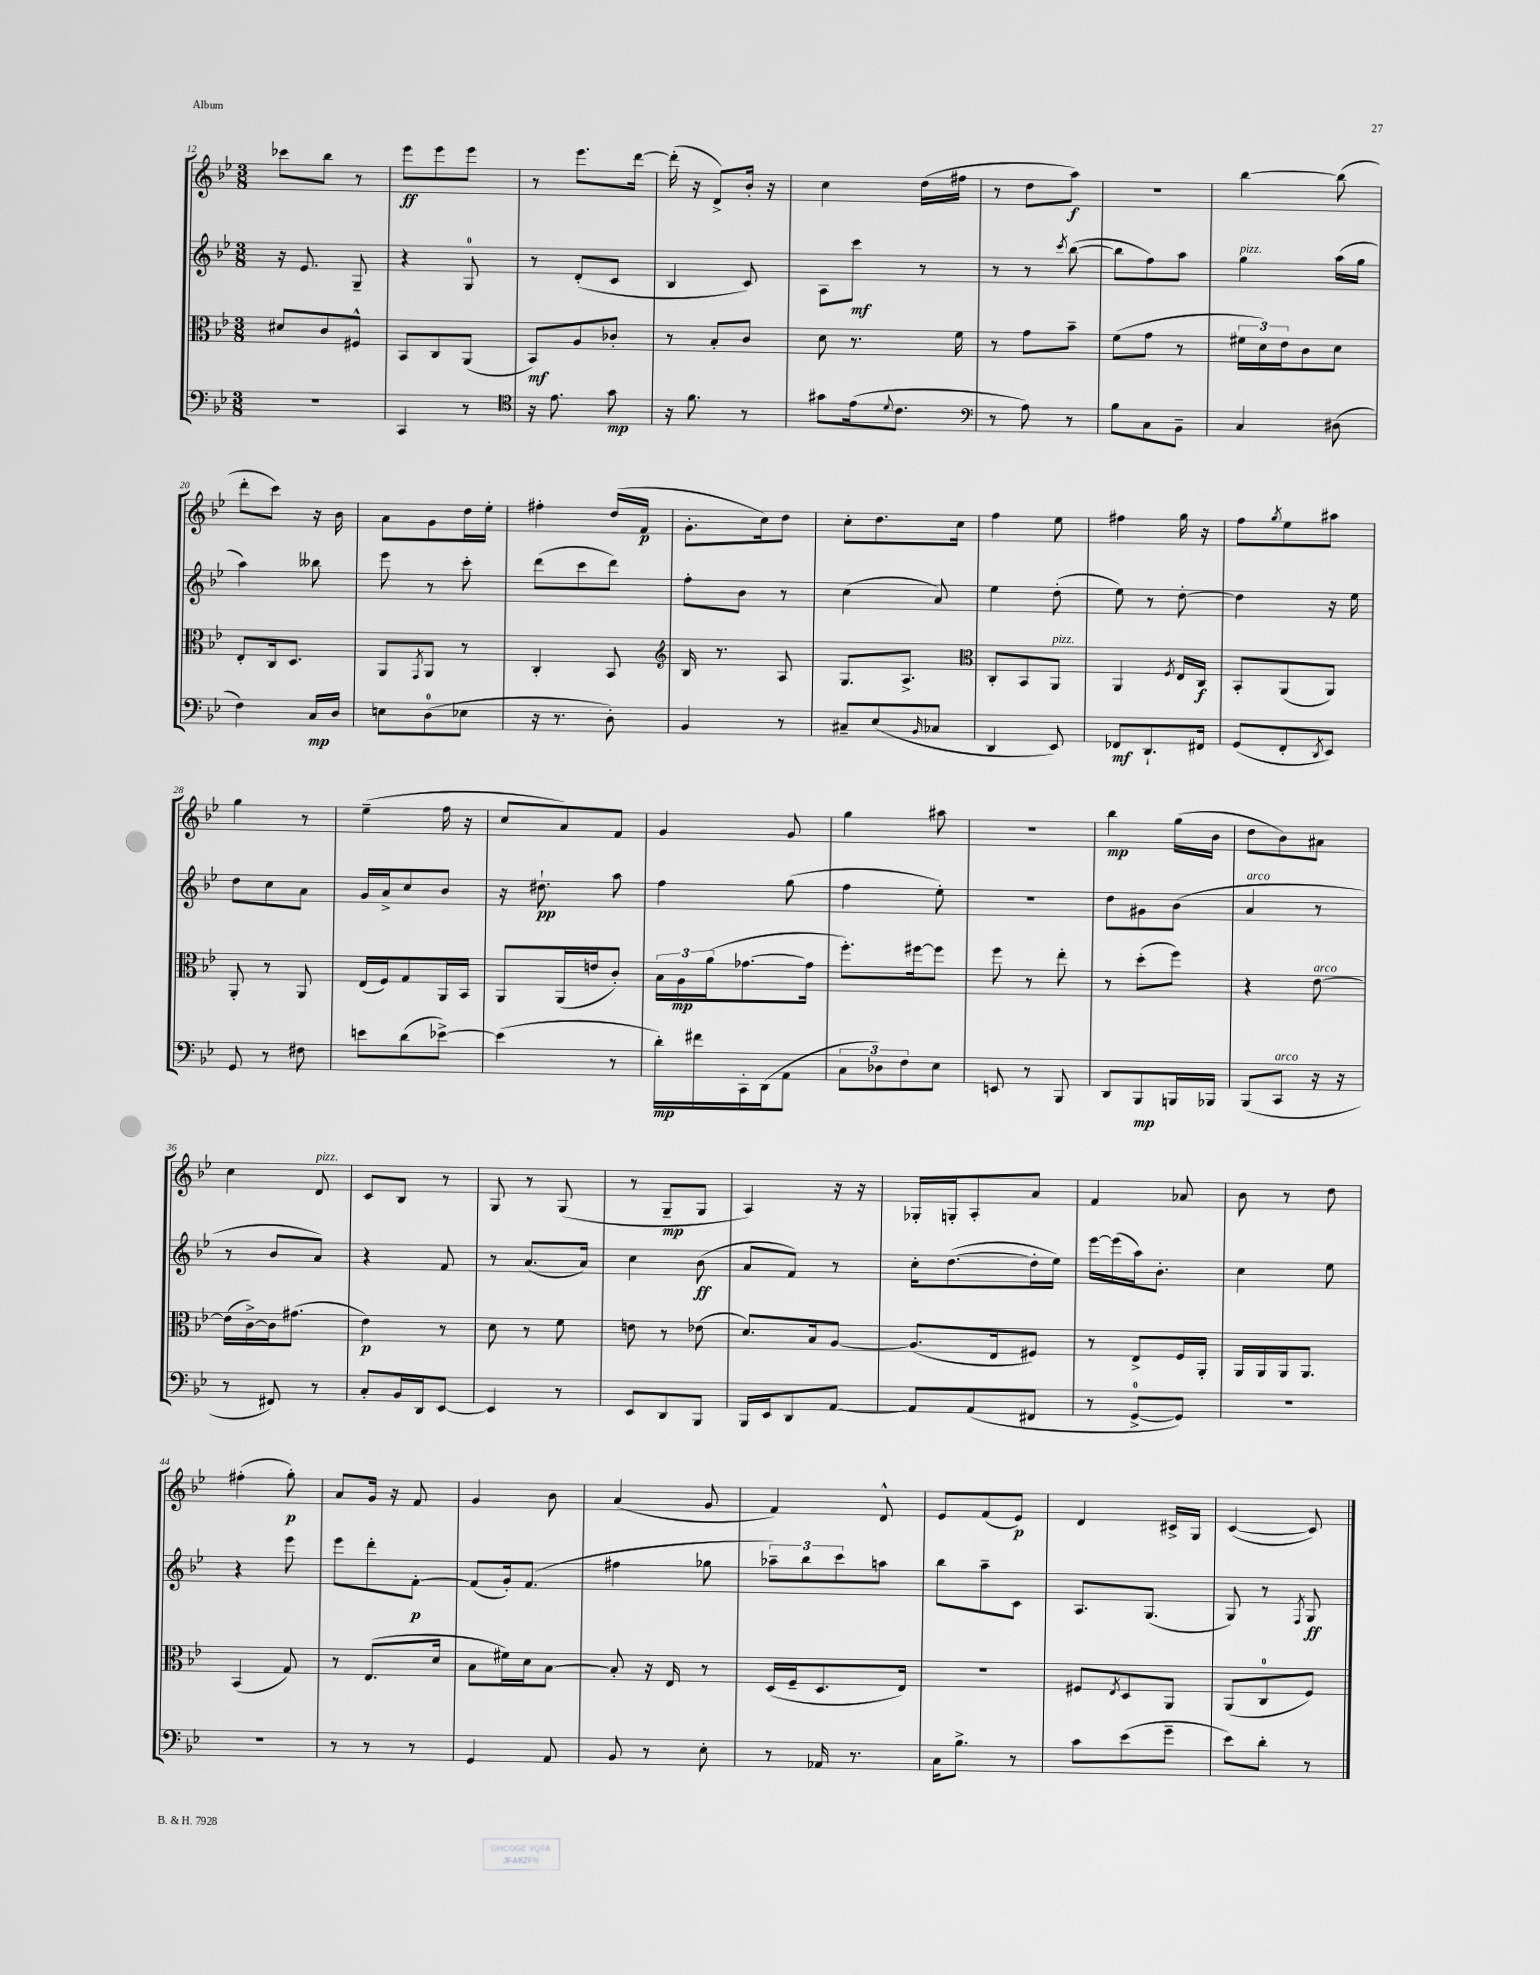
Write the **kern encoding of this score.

**kern	**kern	**kern	**kern
*staff4	*staff3	*staff2	*staff1
*clefF4	*clefC3	*clefG2	*clefG2
*k[b-e-]	*k[b-e-]	*k[b-e-]	*k[b-e-]
*M3/8	*M3/8	*M3/8	*M3/8
4.r	8d#	16r	8ccc-
.	.	8.e-	.
.	8c	.	8bb-
.	8F#^^	8G~	8r
=	=	=	=
4CC	8BB-	4r	8eee-
.	8C	.	8eee-
8r	(8AA	8G	8eee-
=	=	=	=
*clefC4	*	*	*
16r	8BB-)	8r	8r
8.e-	.	.	.
.	8A	(8d'	8.eee-
8g	8c-'	8c	.
.	.	.	[16ddd
=	=	=	=
16r	8r	4B-	(16ddd']
8.f	.	.	16r
.	8B-'	.	8d^)
8r	8c	8c)	16b-'
.	.	.	16r
=	=	=	=
8g#	8d	8A	4cc
(16e-	8.r	8ccc	.
8qqd	.	.	.
8.c	.	.	.
.	.	8r	(16dd
.	16f	.	16ff#
=	=	=	=
*clefF4	*	*	*
8r	8r	8r	8r
8A)	8g	8r	8dd
.	.	8qccc	.
8r	8b-~	([8bb-	8aa)
=	=	=	=
8B-	(8f	8bb-]	4.r
8C	8g	8ff)	.
8BB-~	8r	8aa	.
=	=	=	=
4C	24f#	4gg	[4bb-
.	24d)	.	.
.	24e-	.	.
.	8c	.	.
(8D#	8d	(16aa	(8bb-]
.	.	16gg	.
=	=	=	=
4F)	8E-'	4aa)	8ddd'
.	16C	.	8ccc)
.	8.D	.	.
16C	.	8bb--	16r
16D	.	.	16b-
=	=	=	=
8E	8AA	8eee-	8a
.	8qGG	.	.
(8D	8AA	8r	8g
8E-	8r	8ccc'	16dd
.	.	.	16ee-'
=	=	=	=
16r	4C'	(8ddd	4ff#'
8.r	.	.	.
.	.	8ccc	.
8D')	8BB-	8ddd)	(16dd
.	.	.	16f
=	=	=	=
*	*clefG2	*	*
4BB-	16B-	8ff'	8.g'
.	8.r	.	.
.	.	8b-	.
.	.	.	16cc)
8r	8A	8r	8dd
=	=	=	=
8C#~	8.G	(4cc	8cc'
(8E-	.	.	8.dd
.	8.A^	.	.
16qqBB-	.	.	.
8C-	.	8a)	.
.	.	.	16cc
=	=	=	=
*	*clefC3	*	*
4DD	8C'	4ee-	4ff
.	8BB-	.	.
8EE-)	8AA	(8dd'	8ee-
=	=	=	=
8FF-	4AA	8ee-)	4ff#
8.DD`	.	8r	.
.	8qF	.	.
.	16E-	[8dd'	16gg
16FF#	16C	.	16r
=	=	=	=
(8GG	8BB-'	4dd]	8ff
.	.	.	8qgg
8FF'	(8AA	.	8ee-
8qDD	.	.	.
8EE-)	8AA)	16r	8aa#
.	.	16ee-	.
=	=	=	=
8GG	8AA'	8dd	4gg
8r	8r	8cc	.
8F#	8AA	8a	8r
=	=	=	=
8e	(16E-	16g	(4ee-~
.	16F)	16a^	.
(8d	8G	8cc	.
[8e-^)	16AA	8b-	16ff
.	16BB-	.	16r
=	=	=	=
(4e-]	8AA	16r	8cc
.	.	8.dd#`	.
.	(16AA	.	8a)
.	16e	.	.
8r	8c')	8aa	8f
=	=	=	=
16d')	24B-	4ff	4g
.	24A	.	.
16f#	.	.	.
.	(24a	.	.
16CC'	[8.g-	.	.
(16DD	.	.	.
8AA	.	(8gg	8g
.	16g-]	.	.
=	=	=	=
12C	8.ff')	4ff	4gg
12D-)	.	.	.
12F	.	.	.
.	[16ff#	.	.
8E-	8ff#]	8ee-')	8aa#
=	=	=	=
8EE	8ff	4.r	4.r
8r	8r	.	.
8BBB-	8ee-'	.	.
=	=	=	=
8DD	8r	8dd	4bb-
8BBB-	(8dd'	8g#	.
16BBB	8ff)	(8b-	(16gg
16BBB-	.	.	16b-
=	=	=	=
(8BBB-	4r	4a	8dd
8CC	.	.	8b-)
16r	[8e-	8r	8a#
16r	.	.	.
=	=	=	=
8r	(16e-]	8r	4cc
.	[16c^)	.	.
8FF#)	16c]	8b-	.
.	(8.g#	.	.
8r	.	8a)	8d
=	=	=	=
8C'	4e-)	4r	8c
16BB-	.	.	8B-
16DD	.	.	.
[8EE-	8r	8f	8r
=	=	=	=
4EE-]	8d	8r	8G
.	8r	(8.a	8r
8r	8f	.	(8G
.	.	16a)	.
=	=	=	=
8EE-	8e	4cc	8r
8DD	8r	.	8G~
8BBB-	(8e-	(8b-	8G
=	=	=	=
16BBB-	8.d)	8a	4A)
16EE-	.	.	.
8DD	.	8f)	.
.	16B-	.	.
[8AA	[8A	8r	16r
.	.	.	16r
=	=	=	=
8AA]	(8.A]	16cc'	16G-'
.	.	([8.dd	16G'
(8AA	.	.	8A'
.	16E-	.	.
8FF#	8F#)	16dd']	8a
.	.	16ee-)	.
=	=	=	=
8r	8r	[16eee-	4f
.	.	(16eee-]	.
[8GG^	8E-^	16aa)	.
.	.	8.b-'	.
8GG])	16F	.	8a-
.	16AA'	.	.
=	=	=	=
4.r	16AA	4cc	8b-
.	16AA	.	.
.	16AA	.	8r
.	8.AA	.	.
.	.	8ee-	8dd
=	=	=	=
4.r	(4BB-	4r	(4ff#'
.	8G)	8eee-	8gg')
=	=	=	=
8r	8r	8eee-	8a
8r	(8.E-	8ddd'	16g
.	.	.	16r
8r	.	[8f'	8f
.	16d	.	.
=	=	=	=
4GG	8B-	(8f]	4g
.	16f#)	16g')	.
.	16d	(8.f	.
8AA	[8B-	.	8b-
=	=	=	=
8BB-	8B-']	4ff#	(4a
8r	16r	.	.
.	16E-	.	.
8E-'	8r	8gg-	8g
=	=	=	=
8r	(16D	12aa-~)	4f)
.	16F~	.	.
.	.	12bb-	.
16AA-	8.D	.	.
.	.	12ccc	.
8.r	.	.	.
.	.	8aa	8d^^
.	16E-)	.	.
=	=	=	=
16C	4.r	8bb-	8e-
8.B-^	.	.	.
.	.	8aa~	(8f
8r	.	8c	8e-)
=	=	=	=
8c	8F#	8.A	4d
.	8qE-	.	.
(8e-	8D	.	.
.	.	(8.G	.
8g~	8AA	.	16c#^
.	.	.	16G
=	=	=	=
8e-)	(8AA	8G)	([4c
8d'	8C	8r	.
.	.	8qF	.
8r	8F)	8G	8c])
==	==	==	==
*-	*-	*-	*-
